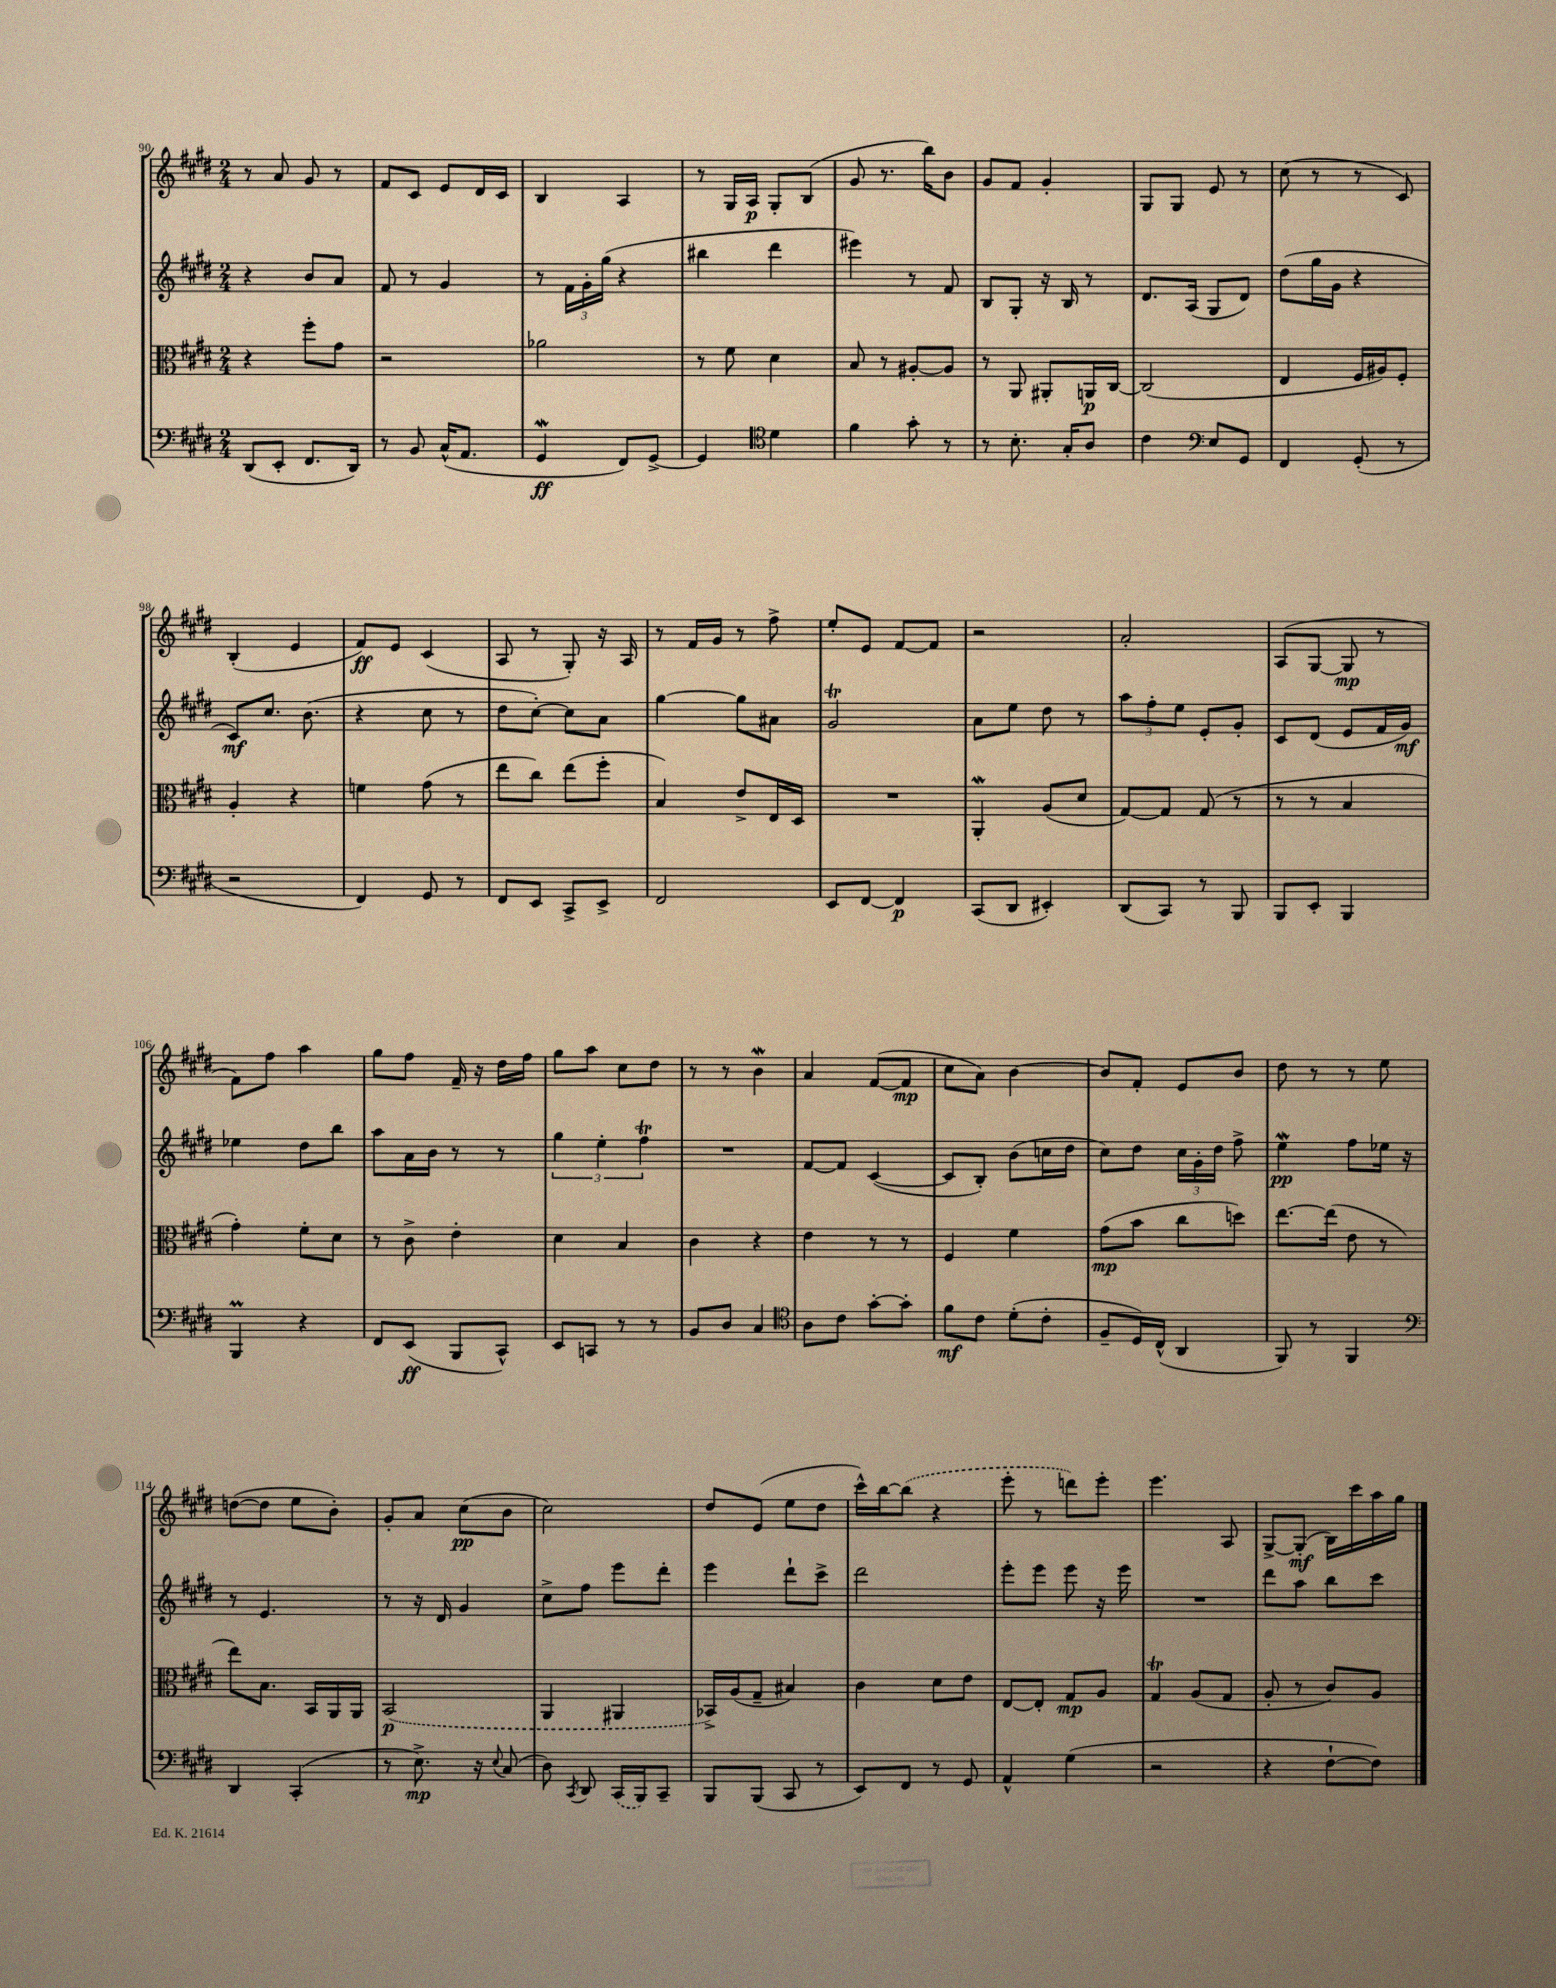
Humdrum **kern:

**kern	**kern	**kern	**kern
*staff4	*staff3	*staff2	*staff1
*clefF4	*clefC3	*clefG2	*clefG2
*k[f#c#g#d#]	*k[f#c#g#d#]	*k[f#c#g#d#]	*k[f#c#g#d#]
*M2/4	*M2/4	*M2/4	*M2/4
(8DD#	4r	4r	8r
8EE'	.	.	8a
8.FF#	8ff#'	8b	8g#
.	8g#	8a	8r
16DD#)	.	.	.
=	=	=	=
8r	2r	8f#	8f#
8BB	.	8r	8c#
(16C#^^	.	4g#	8e
8.AA	.	.	.
.	.	.	16d#
.	.	.	16c#
=	=	=	=
4GG#	2a-	8r	4B
.	.	24f#	.
.	.	24g#'	.
.	.	(24gg#	.
8FF#)	.	4r	4A
[8GG#^	.	.	.
=	=	=	=
4GG#]	8r	4bb#	8r
.	8f#	.	16G#
.	.	.	16A
*clefC4	*	*	*
4d#	4d#	4ddd#	8G#'
.	.	.	(8B
=	=	=	=
4f#	8B	4eee#)	8g#
.	8r	.	8.r
8g#'	[8A#'	8r	.
.	.	.	16bb)
8r	8A#]	8f#	8b
=	=	=	=
8r	8r	8B	8g#
8.B'	8AA	8G#'	8f#
.	8AA#'	16r	4g#'
16G#'	.	16B	.
8A	16AA	8r	.
.	[16C#	.	.
=	=	=	=
4c#	(2C#]	8.d#	8G#
.	.	.	8G#
.	.	(16A	.
*clefF4	*	*	*
8E	.	8G#	8e
8GG#	.	8d#)	8r
=	=	=	=
4FF#	4E	(8dd#	(8cc#
.	.	16gg#	8r
.	.	16g#	.
(8GG#'	16F#	4r	8r
.	16A#)	.	.
8r	8F#'	.	8c#)
=	=	=	=
2r	4A'	8c#)	(4B'
.	.	8.cc#	.
.	4r	.	4e
.	.	(8.b	.
=	=	=	=
4FF#)	4f	4r	8f#)
.	.	.	8e
8GG#	(8g#	8cc#	(4c#
8r	8r	8r	.
=	=	=	=
8FF#	8ee	8dd#	8A
8EE	8cc#)	[8cc#')	8r
8CC#^	(8ee	8cc#]	8G#')
8EE^	8ff#'	8a	16r
.	.	.	16A
=	=	=	=
2FF#	4B)	[4gg#	8r
.	.	.	16f#
.	.	.	16g#
.	8e^	8gg#]	8r
.	16E	8a#	8ff#^
.	16D#	.	.
=	=	=	=
8EE	2r	2g#	8ee'
[8FF#	.	.	8e
4FF#]	.	.	[8f#
.	.	.	8f#]
=	=	=	=
(8CC#	4AA'	8a	2r
8DD#	.	8ee	.
4EE#')	(8A	8dd#	.
.	8d#	8r	.
=	=	=	=
(8DD#	[8G#)	12aa	2a'
.	.	12ff#'	.
8CC#)	8G#]	.	.
.	.	12ee	.
8r	(8G#	8e'	.
8BBB	8r	8g#'	.
=	=	=	=
8BBB	8r	8c#	(8A
8EE'	8r	(8d#	[8G#
4BBB	4B	8e	8G#]
.	.	16f#	8r
.	.	16g#)	.
=	=	=	=
4BBB	4g#')	4ee-	8f#)
.	.	.	8ff#
4r	8f#'	8dd#	4aa
.	8d#	8bb	.
=	=	=	=
8FF#	8r	8aa	8gg#
(8EE	8c#^	16a	8ff#
.	.	16b	.
8BBB	4e'	8r	16f#~
.	.	.	16r
8CC#^^)	.	8r	16dd#
.	.	.	16ff#
=	=	=	=
8EE	4d#	6gg#	8gg#
8CC	.	.	8aa
.	.	6ee'	.
8r	4B	.	8cc#
.	.	6ff#	.
8r	.	.	8dd#
=	=	=	=
8BB	4c#	2r	8r
8D#	.	.	8r
4C#	4r	.	4b
=	=	=	=
*clefC4	*	*	*
8A	4e	[8f#	4a
8c#	.	8f#]	.
[8g#'	8r	([4c#	([8f#
8g#']	8r	.	8f#]
=	=	=	=
8f#	4F#	8c#]	8cc#
8c#	.	8B')	8a)
(8d#'	4f#	(8b	[4b
8c#'	.	16cc	.
.	.	16dd#	.
=	=	=	=
8F#~	(8g#	8cc#)	8b]
16D#)	8b	8dd#	8f#'
(16C#^^	.	.	.
4AA	8cc#	24cc#	8e
.	.	24g#'	.
.	.	24dd#	.
.	8dd)	8ff#^	8b
=	=	=	=
8FF#)	[8.ee	4ee	8dd#
8r	.	.	8r
.	(16ee]	.	.
4FF#	8e	8ff#	8r
.	8r	16ee-	8ee
.	.	16r	.
=	=	=	=
*clefF4	*	*	*
4DD#	8ee)	8r	([8dd
.	8.B	4.e	8dd]
(4CC#'	.	.	8ee
.	16BB	.	.
.	16AA	.	8b')
.	16AA	.	.
=	=	=	=
8r	(2BB	8r	8g#'
8.E^)	.	16r	8a
.	.	16d#	.
.	.	4g#	(8cc#
16r	.	.	.
8qqE	.	.	.
(8C#	.	.	8b
=	=	=	=
8D#)	4AA	8cc#^	2cc#)
8qCC#	.	.	.
8DD#	.	8ff#	.
(16CC#	4AA#	8eee	.
16BBB)	.	.	.
8CC#~	.	8ddd#'	.
=	=	=	=
8BBB	16BB-^)	4eee	8dd#
.	(16A	.	.
(8BBB	8G#~	.	(8e
8CC#	4B#)	8ddd#`	8ee
8r	.	8ccc#^	8dd#
=	=	=	=
8EE)	4c#	2ddd#	16ccc#^^)
.	.	.	[16bb
8FF#	.	.	(8bb]
8r	8d#	.	4r
8GG#	8e	.	.
=	=	=	=
4AA^^	[8E	8eee'	8eee'
.	8E']	8eee	8r
(4G#	8G#	8eee	8ddd)
.	8A	16r	8eee'
.	.	16eee	.
=	=	=	=
2r	4G#	2r	4.eee
.	(8A	.	.
.	8G#	.	8A
=	=	=	=
4r	8A'	8ddd#	[8G#^
.	8r	8aa	(8G#']
[8F#`	8c#)	8bb	16B)
.	.	.	16ccc#
8F#])	8A	8ccc#	16aa
.	.	.	16gg#
==	==	==	==
*-	*-	*-	*-
